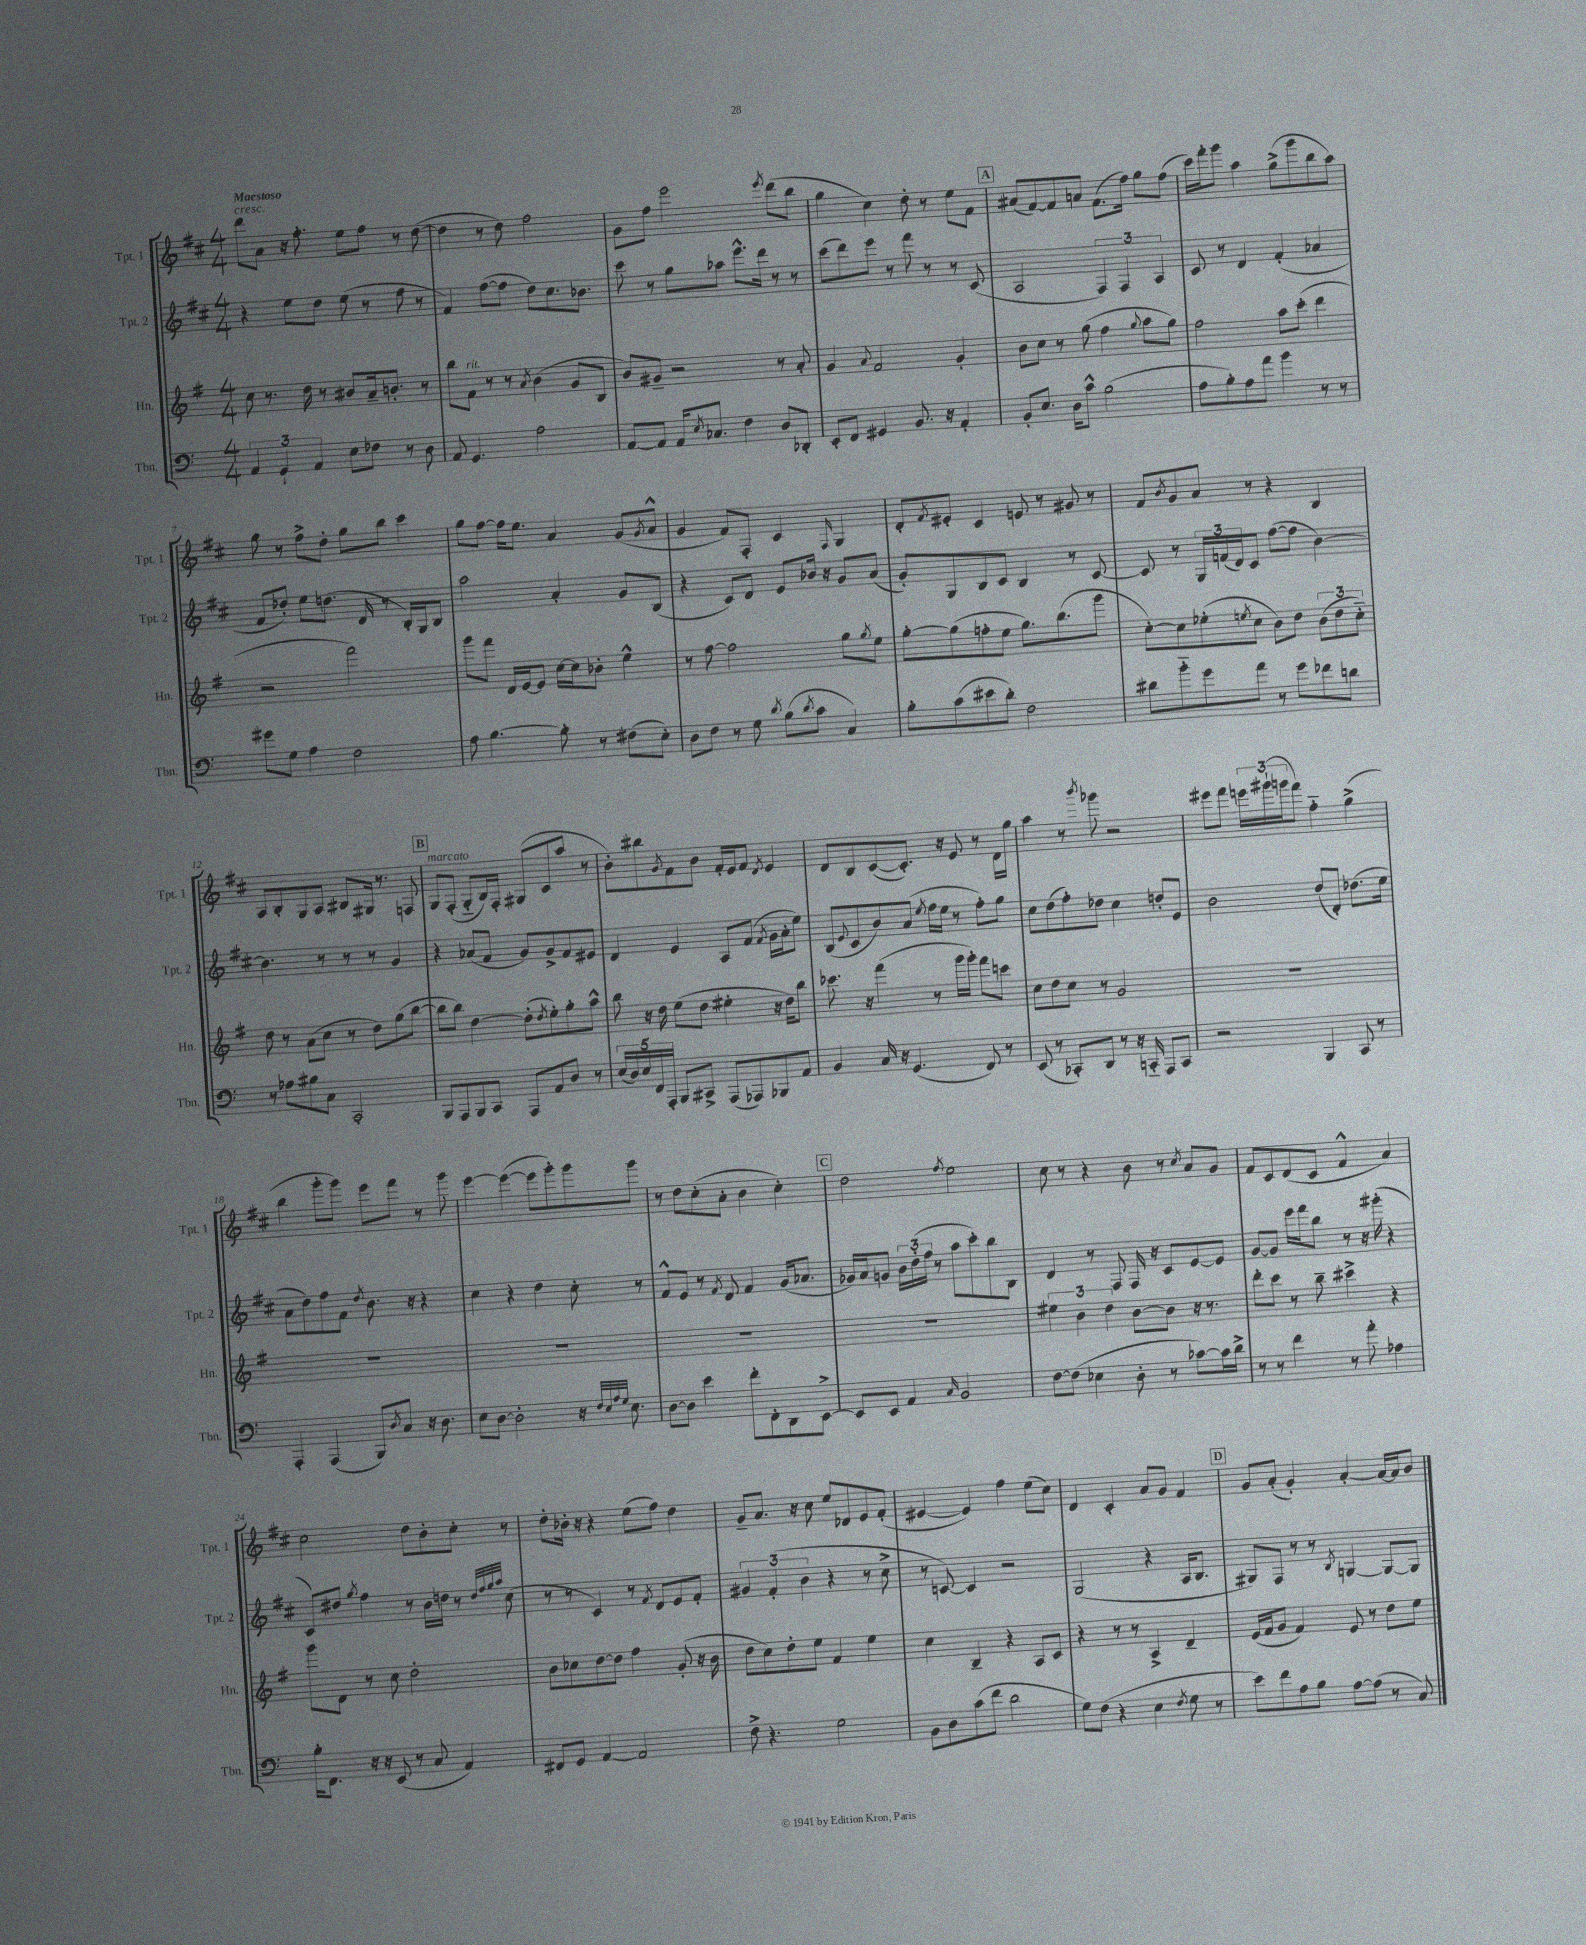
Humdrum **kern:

**kern	**kern	**kern	**kern
*staff4	*staff3	*staff2	*staff1
*clefF4	*clefG2	*clefG2	*clefG2
*k[]	*k[f#]	*k[f#c#]	*k[f#c#]
*M4/4	*M4/4	*M4/4	*M4/4
6AA	8cc	4r	8ddd
.	8.r	.	8a
6GG`	.	.	.
.	.	8ee	16r
.	16dd	.	8.ff#'
6AA	.	.	.
.	8r	8dd	.
8E	8b#	(8ee	8ee
8F-	16a~	8r	8ff#
.	8.b'	.	.
8r	.	8ff#	8r
8D	8r	8r	([8dd
=	=	=	=
8AA	8bb	4f#)	4dd]
4.GG	8f#	.	.
.	8r	([8ff#	8r
.	8r	8ff#]	8dd)
.	8qa	.	.
2A	(4b	8dd)	2ff#
.	.	8.cc#	.
.	8g	.	.
.	.	8.b-	.
.	8B	.	.
=	=	=	=
[8AA	8b)	8ccc#	8g
8AA]	8g#~	8r	8ff#
16AA	2r	8gg	2eee
8qE	.	.	.
8.C-	.	.	.
.	.	8aa-	.
4F	.	8.eee^^	.
.	.	16ddd	.
.	.	.	8qeee
8D	8r	8r	(8ddd
8DD-'	8a'	8r	8bb
=	=	=	=
8EE'	4g	(8ccc#	4gg
8FF	.	8ddd)	.
.	8qqa	.	.
4GG#	2f#	8eee	4cc#)
.	.	8r	.
8.BB	.	8fff#	8dd'
.	.	8r	8r
16r	.	.	.
4AA'	4g'	8r	8ee
.	.	(8c#	8f#
=	=	=	=
8BB'	8b	2A	(8a#
8.E	8cc	.	[8f#)
.	8r	.	8f#]
16D	.	.	.
8c^^	(8gg	.	8a
(2B	4ff#	6F#)	(8.f#
.	.	6F#	.
.	.	.	16ff#)
.	8qqgg	.	.
.	8aa	.	8gg
.	.	6A	.
.	8gg)	.	(8ff#
=	=	=	=
8A	2ff#	8c#	16ccc#)
.	.	.	16fff#'
8B')	.	8r	8ggg
8A	.	4d	4aa
8a	.	.	.
4b	8aa	(4f#'	(8gg^
.	(8ccc'	.	8ggg
8r	4ddd	4a-	8bb
8r	.	.	8aa)
=	=	=	=
8g#	2r	8f#	8gg
8G	.	8dd-')	8r
4A	.	8ee	8ff#^
.	.	(8.dd	8dd'
2F	2fff#)	.	8gg
.	.	16d	.
.	.	8r	8bb
.	.	16B')	4ccc#
.	.	16G	.
.	.	8B	.
=	=	=	=
8A	8ggg	2aa	8gg
[4.B	8fff#	.	[8ff#
.	16d	.	16ff#]
.	[16e	.	8.ee
.	8e]	.	.
8B']	[16cc	4a'	4a
.	16cc]	.	.
8r	8b-'	.	.
(8F#	4ee^^	8g	(8g
.	.	.	8qg
8E')	.	(8B	8a^^
=	=	=	=
8D	8r	4r	4g
8F	[8ff#	.	.
8r	2ff#]	8c#)	8f#)
8G	.	8d	8F#'
8qd	.	.	.
(8B	.	8e	4c#
8qd	.	.	.
8c	.	16b-	.
.	.	16r	.
.	.	.	16qqF#
4C)	8gg	8g	4G
.	8qgg	.	.
.	8ee	(8a	.
=	=	=	=
8B'	[8gg'	8g')	8d'
.	.	.	8qf#
(8c	(8gg]	8G	8e#'
8e#	8ff'	8B	4c#
8d')	8ee	8c#	.
2F	8.gg)	4B	8e
.	.	.	8r
.	(8.bb	.	.
.	.	8r	8g#
.	8ggg	[8c#	8r
=	=	=	=
8d#	[8cc')	8c#]	8f#
.	.	.	8qb
8b'~	8cc]	8r	8g
8g	(8ee-'	24G	8a
.	.	(24f	.
.	.	24d)	.
.	8qee	.	.
8a	8cc	8c#	8r
8r	8b)	([8ff#	4r
8g	8dd	8ff#]	.
8f-	(12b	[4b)	4B
.	12dd	.	.
8d	.	.	.
.	12cc'~)	.	.
=	=	=	=
8r	8dd	4.b]	8A
8A-	8r	.	8B'
8B#	(8a	.	8G
8C	8cc	8r	8A
2CC'	8r	8r	8B#
.	8dd)	8r	16G#
.	.	.	8.r
.	(8gg	4g	.
.	[8bb	.	8F
=	=	=	=
8BBB	8bb]	4r	8G
8AAA	8bb)	.	(8F#'
8BBB	[4dd	(8a-	8G'~
8CC	.	8f#	16B)
.	.	.	16F#'
8AAA	(8dd']	8g)	(8G#
.	8qdd	.	.
8AA	8ee')	8g^	8c#
8D	8gg'	8f#	8aa
8r	8aa^^	8e#	8r
=	=	=	=
(20E	8bb	4d	8b')
20D)	.	.	.
20E	.	.	.
.	16r	.	8bb#
20FF	.	.	.
.	16dd	.	.
20AAA'	.	.	.
.	.	.	8qg
8BBB	(8ee	4e	8f#
8CC#^	8dd	.	8b
(8AAA	4ee#'	8A	16f#'
.	.	.	16e
8AAA-)	.	(8f#	8f#
.	.	8qf#	8qd
8BBB-	16r	16g	4e
.	16dd)	16a'	.
8AA	8bb	8ee)	.
=	=	=	=
4BB	8.ccc-	(8B	8d
.	.	8qqe	.
.	.	8c#	8B
.	16r	.	.
16C	(4fff#	8b)	([8c#
16r	.	.	.
(4.GG	.	(8a	8.c#'])
.	.	8qee	.
.	8r	16ff#	.
.	.	16ee	16r
.	16ggg	8r	8e
.	16ggg')	.	.
8FF)	8fff#	8ff#')	8r
8r	8ccc	8gg	16d
.	.	.	16gg
=	=	=	=
(8EE	8cc	8cc#	4aa
8r	8dd	(8dd	.
8CC-')	8cc	8ff#')	8r
.	.	.	8qbbb
8DD	8r	8dd-	8ggg-
8r	2g	4cc#	2r
16r	.	.	.
16CC'~	.	.	.
8AAA	.	8dd'	.
8CC	.	8e	.
=	=	=	=
2r	1r	2b	8eee#
.	.	.	8fff#
.	.	.	24eee
.	.	.	(24ggg#`
.	.	.	24ggg
.	.	.	8fff#)
4BBB	.	(8dd	4ff#'~
.	.	8d')	.
8CC	.	(8.dd-	(4gg^
8r	.	.	.
.	.	16ee	.
=	=	=	=
4AAA'	1r	8a	4bb
.	.	8dd)	.
(4AAA	.	8ff#	8ggg'
.	.	8f#	8ggg)
.	.	8qdd	.
8BBB)	.	8.b	8eee
8qD	.	.	.
8C	.	.	8fff#
.	.	16r	.
16r	.	4r	8r
8.D	.	.	.
.	.	.	8ggg
=	=	=	=
8E	1r	4cc#	[4eee
[8D	.	.	.
2D']	.	4r	(4eee_
.	.	4dd	8eee]
.	.	.	8ggg')
16r	.	8cc#'	8ggg
32qqF	.	.	.
32qqE	.	.	.
32qqA	.	.	.
32qqG	.	.	.
8.E	.	.	.
.	.	8r	8ggg
=	=	=	=
[8D	1r	8f#^^	8r
8D]	.	8e	8dd
4e	.	8r	(8cc#'
.	.	8qf#	.
.	.	8d	8a'
8f'	.	4f#	4b
8FF'	.	.	.
8DD	.	(16g	4cc#')
.	.	8.a-	.
[8EE^	.	.	.
=	=	=	=
8EE]	1r	16g-)	2dd
.	.	16a	.
8EE	.	8g	.
4AA	.	24b	.
.	.	(24dd'	.
.	.	24ff#	.
.	.	8r	.
16qqC	.	.	8qff#
2BB	.	8aa	2ee
.	.	8ccc#')	.
.	.	8bb	.
.	.	8B	.
=	=	=	=
[8F	6ee#	4d	8cc#
(8F]	.	.	8r
.	6b	.	.
4E-	.	8r	4r
.	6dd	.	.
.	.	8F#	.
8D'	[8b	16F#	8b
.	.	16r	.
8r	8b]	8c#	8r
.	.	.	8qcc#
[8c-)	16r	[8e	8a
.	8.r	.	.
16c-]	.	8e]	8g
16d^	.	.	.
=	=	=	=
8r	8ddd'	[8g	8f#
8r	8ccc	8g]	8c#
4f	8r	16eee	(8d
.	.	16fff#	.
.	8bb~	8bb	8c#
8r	4ccc#^	8r	4f#^^
8a'	.	16r	.
.	.	(16ggg#'	.
4A-	4r	4r	4a)
=	=	=	=
16B'	8ggg	8c#)	2cc#
8.FF	.	.	.
.	8d	8dd#	.
.	.	8qgg	.
16r	8r	4ff#	.
16r	.	.	.
(8EE	8cc	.	.
8r	2dd'	8r	8dd
8C	.	16b	8b'
.	.	16dd	.
4AA)	.	8r	8cc#'
.	.	32qqdd	.
.	.	32qqff#	.
.	.	32qqgg	.
.	.	32qqaa	.
.	.	(8cc#	8r
=	=	=	=
8FF#	8b	8r	8dd'
8GG	8cc-	8r	16b-'
.	.	.	16r
[4AA	[8dd	4c#)	4r
.	8dd]	.	.
2AA]	4ff#	8r	(8ee
.	.	8qf#	.
.	.	8d	8ff#)
.	(8g'	8e	4dd
.	16r	8f#'	.
.	16b	.	.
=	=	=	=
8F^	8dd	6g#	8g~
4.r	8cc)	.	8.a
.	.	(6f#'	.
.	8dd'	.	.
.	.	.	16r
.	.	6b	.
.	8ee	.	8cc#
2G	4f#	4r	8ee
.	.	.	8d-
.	4ee	8r	8e
.	.	8cc#^	(8f#'
=	=	=	=
8BB	4cc	8r	[4e#
8D	.	[8c)	.
(8c	4B~	4c]	4e#])
8f	.	.	.
2d	4r	2r	4ff#
.	8A	.	(8ee
.	8c	.	8cc#)
=	=	=	=
8G)	4r	(2G	4d
(8F	.	.	.
4r	8r	.	4c#'
.	8r	.	.
4E	4A^	4r	8a
.	.	.	8g
8qF	.	.	.
8G	4d~	16A	4f#
.	.	8.B	.
8r	.	.	.
=	=	=	=
8e)	(16e	8G#)	8g
.	16f#	.	.
8f	8g	8F#	(8a'
8A	4f#)	8r	4g')
8B	.	8r	.
.	.	8qB	.
[8A	8e	[4G	[4a'
(8A]	8r	.	.
8r	8dd	8G_	16a_
.	.	.	16a]
8C)	8ee	8G]	8b
==	==	==	==
*-	*-	*-	*-
